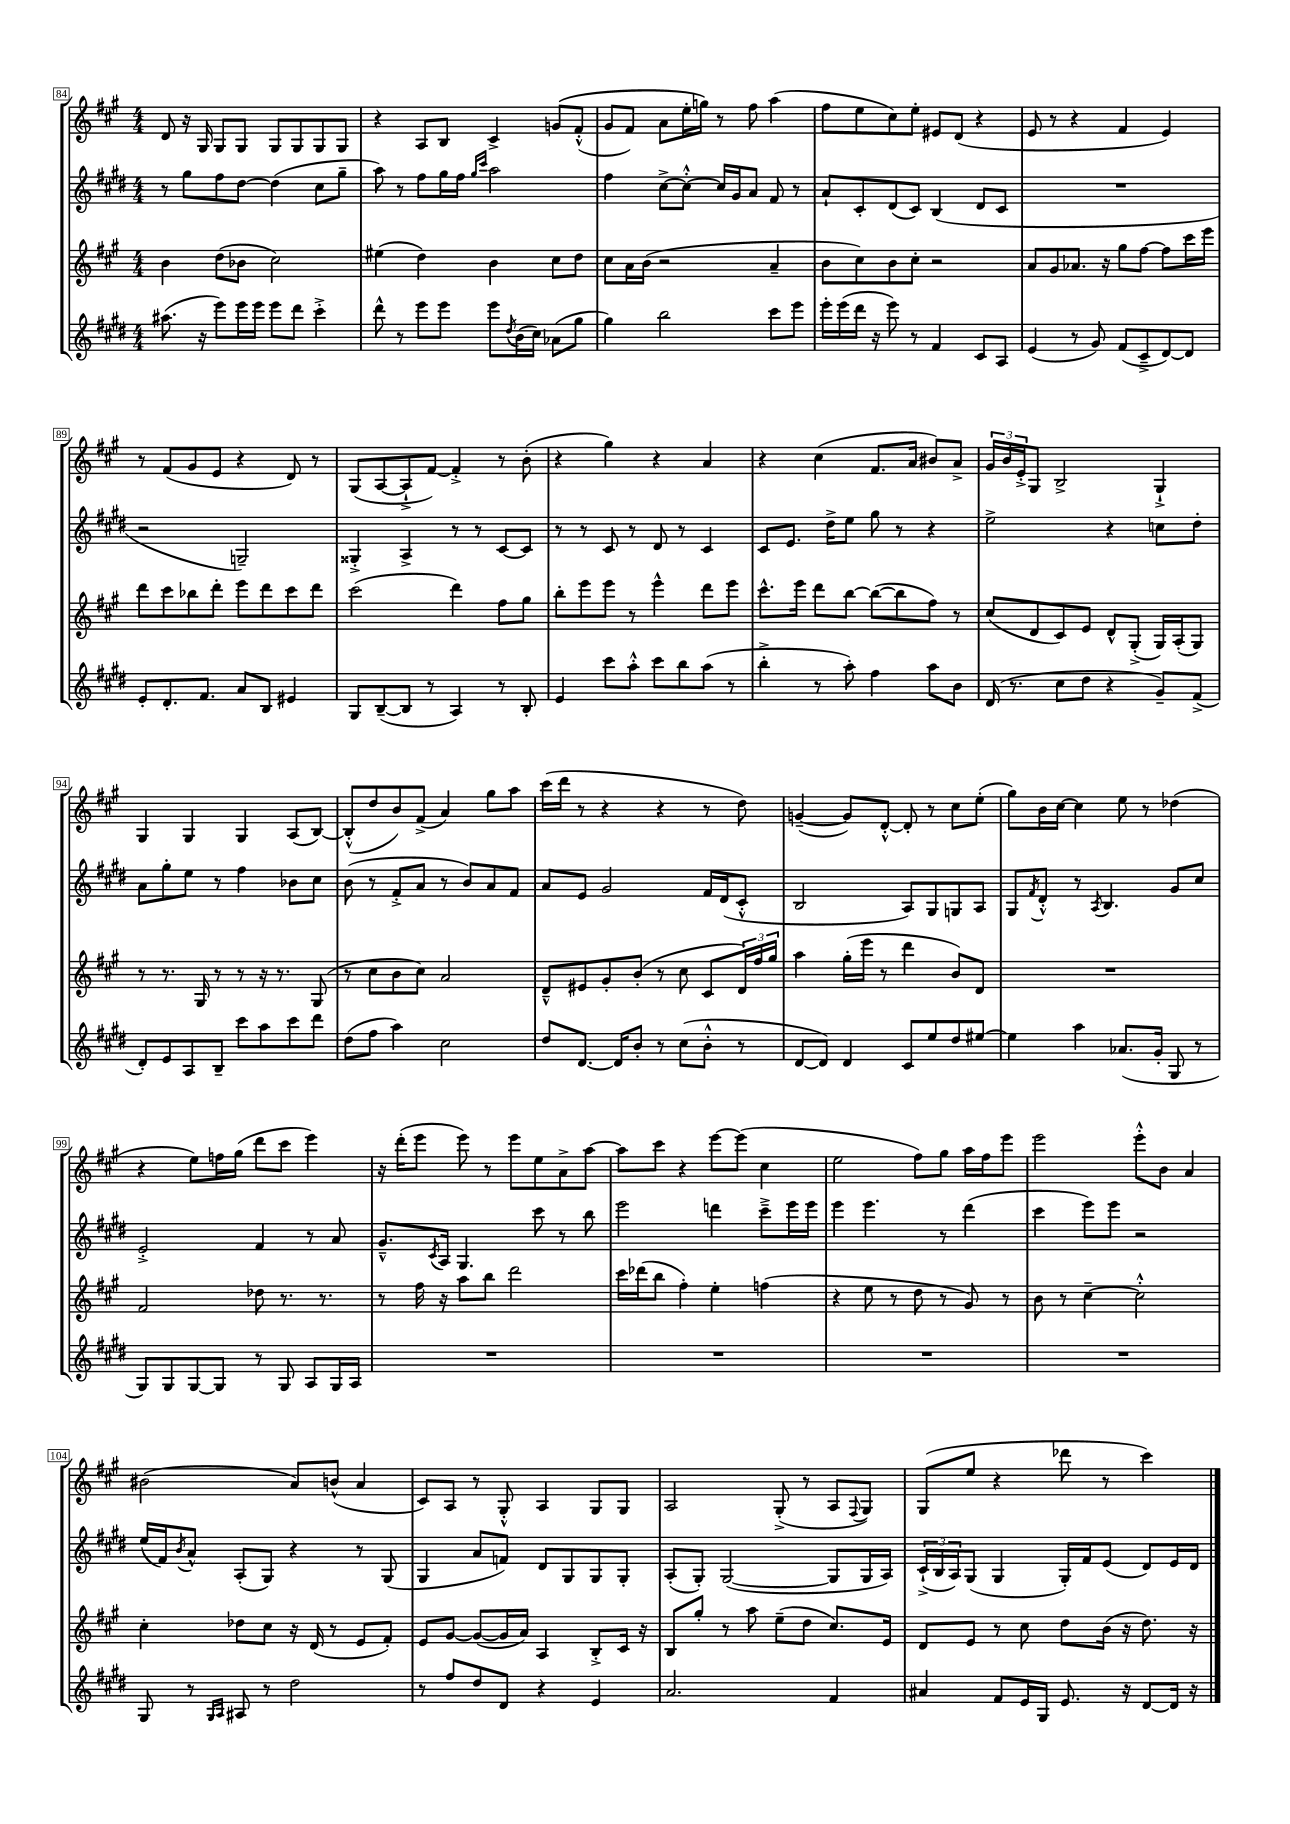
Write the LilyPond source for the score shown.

<<
\new StaffGroup <<
\new Staff = "s0" {
    \clef treble \key a \major \numericTimeSignature \time 4/4
    d'8 r16 gis16 gis8 gis8 gis8 gis8 gis8 gis8 |
    r4 a8 b8 cis'4-> g'8\( fis'8-.-^( |
    gis'8 fis'8) a'8 e''16-. g''16\) r8 fis''8 a''4( |
    fis''8 e''8 cis''8) e''8-. eis'8 d'8( r4 |
    e'8 r8 r4 fis'4 e'4) |
    r8 fis'8( gis'8 e'8 r4 d'8) r8 |
    gis8( a8~ a8-!-> fis'8~) fis'4-.-> r8 b'8-.( |
    r4 gis''4) r4 a'4 |
    r4 cis''4( fis'8. a'16 bis'8) a'8-> |
    \tuplet 3/2 { gis'16 b'16 e'16-.-> } gis8 b2-> gis4-!-> |
    gis4 gis4 gis4 a8( b8~) |
    b8-.-^( d''8 b'8) fis'8->( a'4) gis''8 a''8 |
    cis'''16( d'''16 r8 r4 r4 r8 d''8) |
    g'4~--( g'8) d'8~-.-^ d'8-. r8 cis''8 e''8-.( |
    gis''8) b'16 cis''16~ cis''4 e''8 r8 des''4( |
    r4 e''8) f''16 gis''16( d'''8 cis'''8 e'''4) |
    r16 d'''16-.( e'''8 e'''8) r8 e'''8 e''8 a'8-> a''8~ |
    a''8 cis'''8 r4 e'''8~ e'''8( cis''4 |
    e''2 fis''8) gis''8 a''16 fis''16 e'''8 |
    e'''2 e'''8-.-^ b'8 a'4 |
    bis'2( a'8) b'8-^( a'4 |
    cis'8) a8 r8 gis8-.-^ a4 gis8 gis8 |
    a2 gis8-.->( r8 a8 \appoggiatura { fis8 } gis8) |
    gis8( e''8 r4 des'''8 r8 cis'''4) \bar "|." |
}
\new Staff = "s1" {
    \clef treble \key e \major \numericTimeSignature \time 4/4
    r8 gis''8 fis''8 dis''8~ dis''4( cis''8 gis''8-- |
    a''8) r8 fis''8 gis''16 fis''16 \grace { gis''16 cis'''16 } a''2 |
    fis''4 cis''8~-> cis''8~-.-^ cis''16 gis'16 a'8 fis'8 r8 |
    a'8-! cis'8-. dis'8( cis'8) b4( dis'8 cis'8 |
    R1 |
    r2 g2--) |
    gisis4-.-> a4-> r8 r8 cis'8~ cis'8 |
    r8 r8 cis'8 r8 dis'8 r8 cis'4 |
    cis'8 e'8. dis''16-> e''8 gis''8 r8 r4 |
    e''2-> r4 c''8 dis''8-. |
    a'8 gis''8-. e''8 r8 fis''4 bes'8 cis''8 |
    b'8( r8 fis'8-.-> a'8 r8 b'8) a'8 fis'8 |
    a'8 e'8 gis'2 fis'16 dis'16( cis'8-.-^ |
    b2 a8) gis8 g8 a8 |
    gis8 \acciaccatura { fis'8 } dis'8-.-^ r8 \acciaccatura { a8 } b4. gis'8 cis''8 |
    e'2-.-> fis'4 r8 a'8 |
    gis'8.---^ \acciaccatura { cis'8 } a16 gis4. cis'''8 r8 b''8 |
    e'''2 d'''4 cis'''8---> e'''16 e'''16 |
    e'''4 e'''4. r8 dis'''4( |
    cis'''4 e'''8) e'''8 r2 |
    e''16( fis'16) \acciaccatura { b'8 } a'8-^ a8-.( gis8) r4 r8 gis8( |
    gis4 a'8 f'8) dis'8 gis8 gis8 gis8-. |
    a8-.( gis8-.) gis2~( gis8 gis16 a16) |
    \tuplet 3/2 { cis'16-!->( b16 a16) } gis8( gis4 gis16-.) fis'16 e'8( dis'8) e'16 dis'16 \bar "|." |
}
\new Staff = "s2" {
    \clef treble \key a \major \numericTimeSignature \time 4/4
    b'4 d''8( bes'8 cis''2) |
    eis''4( d''4) b'4 cis''8 d''8 |
    cis''8 a'16 b'16( r2 a'4-- |
    b'8 cis''8) b'8 cis''8-. r2 |
    a'8 gis'8 aes'8. r16 gis''8 fis''8~ fis''8 cis'''16 e'''16 |
    d'''8 cis'''8 bes''8 d'''8-. e'''8 d'''8 cis'''8 d'''8 |
    cis'''2( d'''4) fis''8 gis''8 |
    b''8-. e'''8 e'''8 r8 e'''4-^ d'''8 e'''8 |
    cis'''8.-^ e'''16 d'''8 b''8~ b''8~( b''8 fis''8) r8 |
    cis''8( d'8 cis'8) e'8 d'8-^ gis8-.->( gis16) a16-.( gis8) |
    r8 r8. gis16 r8 r8 r16 r8. gis8( |
    r8 cis''8 b'8 cis''8) a'2 |
    d'8---^ eis'8 gis'8-. b'8-.( r8 cis''8 cis'8 \tuplet 3/2 { d'16) fis''16 gis''16 } |
    a''4 gis''16-.( e'''16 r8 d'''4 b'8) d'8 |
    R1 |
    fis'2 des''8 r8. r8. |
    r8 fis''16 r16 a''8 b''8 d'''2 |
    cis'''16 des'''16( b''8 fis''4-.) e''4-. f''4( |
    r4 e''8 r8 d''8 r8 gis'8) r8 |
    b'8 r8 cis''4~-- cis''2-.-^ |
    cis''4-. des''8 cis''8 r16 d'16( r8 e'8 fis'8-.) |
    e'8 gis'8~ gis'8~( gis'16 a'16) a4 b8-.-> cis'16 r16 |
    b8 gis''8-. r8 a''8 e''8--( d''8 cis''8.) e'16 |
    d'8 e'8 r8 cis''8 d''8 b'16( r16 d''8.) r16 \bar "|." |
}
\new Staff = "s3" {
    \clef treble \key e \major \numericTimeSignature \time 4/4
    ais''8.( r16 e'''8) e'''16 e'''16 e'''8 dis'''8 cis'''4-.-> |
    dis'''8-^ r8 e'''8 e'''8 e'''8 \acciaccatura { dis''8 } b'16( cis''16) aes'8( gis''8 |
    gis''4) b''2 cis'''8 e'''8 |
    e'''16-. e'''16( dis'''16 r16 e'''8) r8 fis'4 cis'8 a8 |
    e'4( r8 gis'8) fis'8( cis'8---> dis'8~) dis'8 |
    e'8-. dis'8.-. fis'8. a'8 b8 eis'4 |
    gis8 b8~--( b8 r8 a4) r8 b8-. |
    e'4 cis'''8 a''8-.-^ cis'''8 b''8 a''8( r8 |
    b''4-.-> r8 a''8-.) fis''4 a''8 b'8 |
    dis'16( r8. cis''8 dis''8 r4 gis'8--) fis'8->( |
    dis'8-.) e'8 a8 b8-- cis'''8 a''8 cis'''8 dis'''8 |
    dis''8( fis''8 a''4) cis''2 |
    dis''8 dis'8.~ dis'16 b'8-. r8 cis''8( b'8-.-^ r8 |
    dis'8~ dis'8) dis'4 cis'8 e''8 dis''8 eis''8~ |
    eis''4 a''4 aes'8.( gis'16-. gis8 r8 |
    gis8) gis8 gis8~ gis8 r8 gis8 a8 gis16 a16 |
    R1 |
    R1 |
    R1 |
    R1 |
    gis8 r8 \grace { gis16 a16 } ais8 r8 dis''2 |
    r8 fis''8 dis''8 dis'8 r4 e'4 |
    a'2. fis'4 |
    ais'4 fis'8 e'16 gis16 e'8. r16 dis'8~ dis'16 r16 \bar "|." |
}
>>
>>
\layout { \context { \Score currentBarNumber = #84 \override BarNumber.stencil = #(make-stencil-boxer 0.1 0.3 ly:text-interface::print) } }
